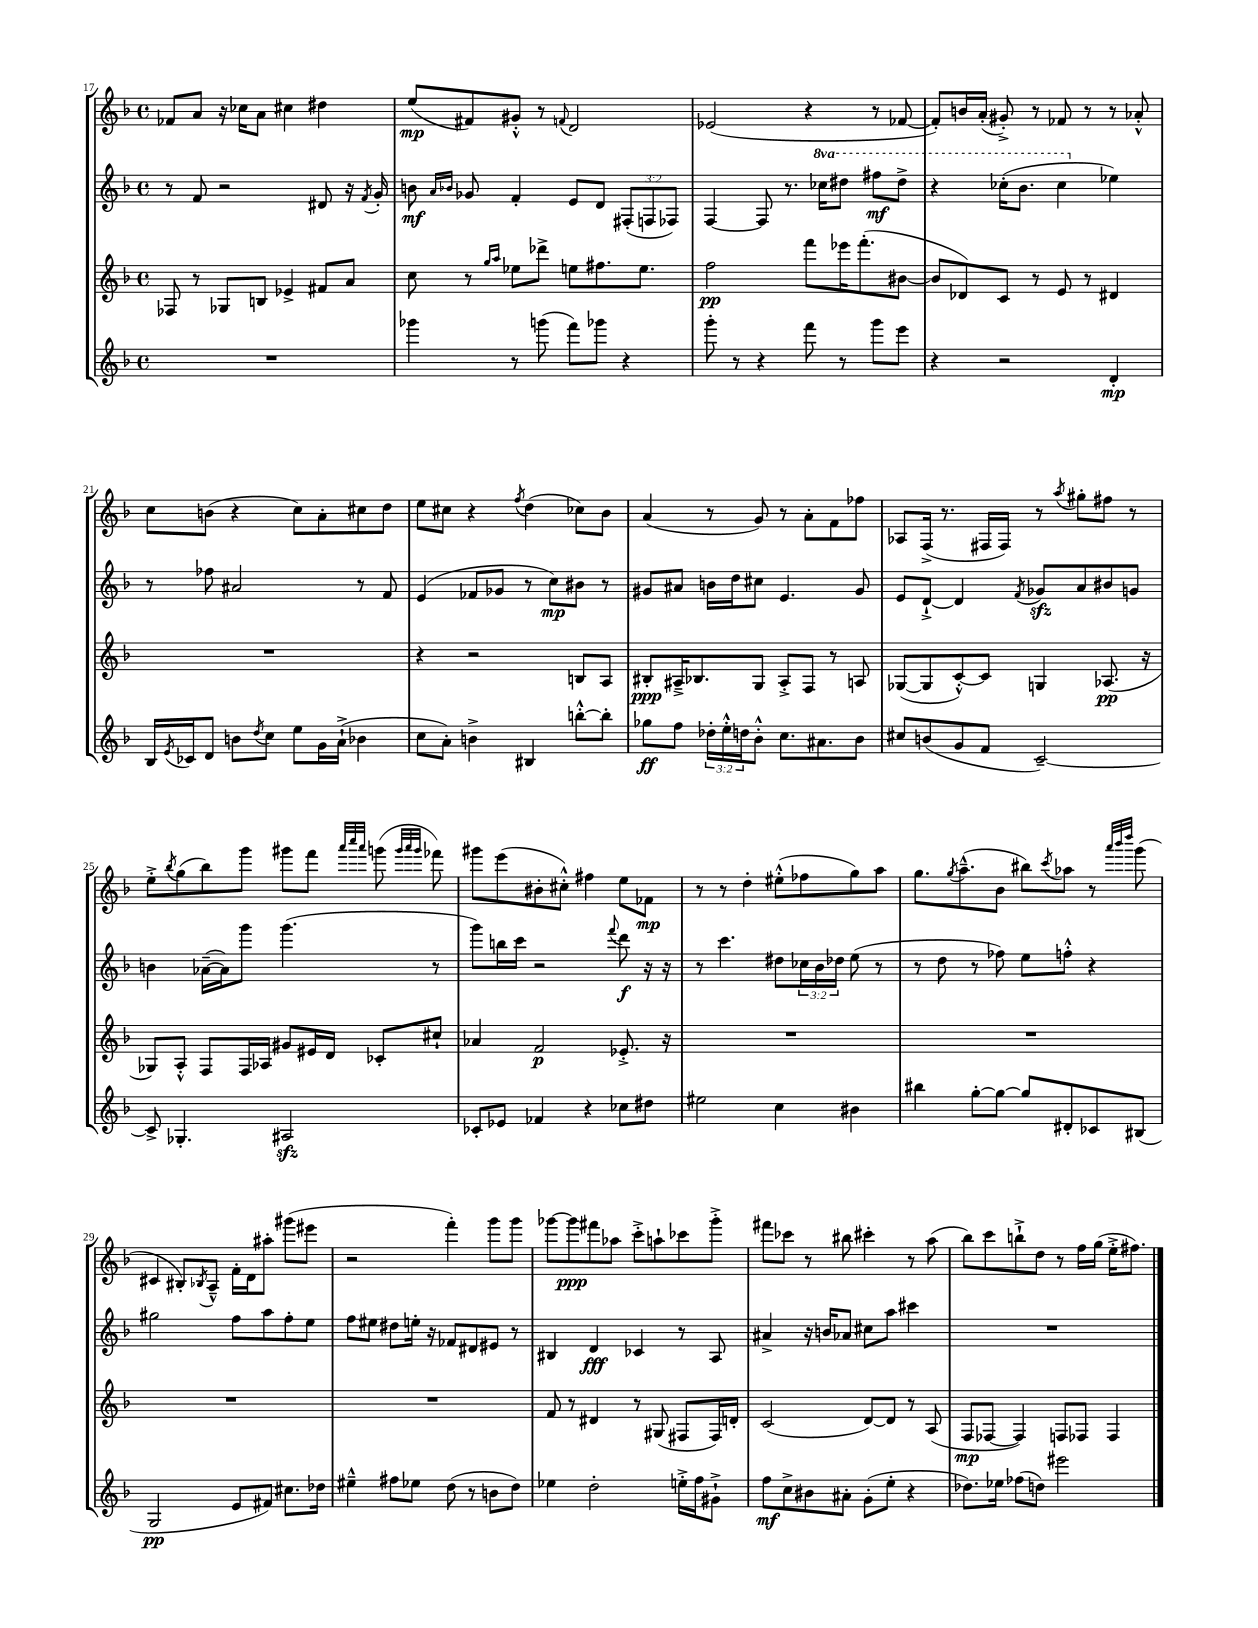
<<
\new StaffGroup <<
\new Staff = "s0" {
    \clef treble \key f \major \defaultTimeSignature \time 4/4
    fes'8 a'8 r16 ces''16 a'8 cis''4 dis''4 |
    e''8\mp( fis'8) gis'8-.-^ r8 \appoggiatura { f'8 } d'2 |
    ees'2( r4 r8 fes'8~ |
    fes'8-.) b'16 a'16-.( gis'8-.->) r8 fes'8 r8 r8 aes'8-.-^ |
    c''8 b'8( r4 c''8) a'8-. cis''8 d''8 |
    e''8 cis''8 r4 \acciaccatura { f''8 } d''4( ces''8) bes'8 |
    a'4( r8 g'8) r8 a'8-. f'8 fes''8 |
    aes8 f16->( r8. fis16 fis16) r8 \acciaccatura { a''8 } gis''8-. fis''8 r8 |
    e''8-.-> \acciaccatura { bes''8 } g''8( bes''8) g'''8 gis'''8 f'''8 \grace { a'''32 c''''32 a'''32 } g'''8( \grace { g'''32 a'''32 g'''32 } fes'''8) |
    gis'''8 e'''8( bis'8-. cis''8-.-^) fis''4 e''8 fes'8\mp |
    r8 r8 d''4-. eis''8-.-^( fes''8 g''8) a''8 |
    g''8. \acciaccatura { g''8 } a''8.---^( bes'8 bis''8) \acciaccatura { c'''8 } aes''8 r8 \grace { a'''32 bes'''32 d''''32 } g'''8( |
    cis'4 bis8-.) \acciaccatura { bes8 } a8---^ f'16-. d'16 ais''8-. gis'''8( eis'''8 |
    r2 f'''4-.) g'''8 g'''8 |
    ges'''8~ ges'''8\ppp fis'''8 aes''8 c'''8-.-> a''8-! ces'''8 ges'''8-.-> |
    fis'''8 ces'''8 r8 bis''8 cis'''4-. r8 a''8( |
    bes''8) c'''8 b''8-!-> d''8 r8 f''16 g''16( e''16-.-> fis''8.) \bar "|." |
}
\new Staff = "s1" {
    \clef treble \key f \major \defaultTimeSignature \time 4/4 \override Staff.TupletNumber.text = #tuplet-number::calc-fraction-text \set Staff.ottavationMarkups = #ottavation-simple-ordinals
    r8 f'8 r2 dis'8 r16 \acciaccatura { f'8 } g'16-. |
    b'8\mf \grace { a'16 bes'16 } ges'8 f'4-. e'8 d'8 \tuplet 3/2 { fis8-.( f8 fes8) } |
    f4~ f8 r8. \ottava #1 ces'''16 dis'''8 fis'''8\mf dis'''8-> |
    r4 ces'''16-.( bes''8. ces'''4 \ottava #0 ees''4) |
    r8 fes''8 ais'2 r8 f'8 |
    e'4( fes'8 ges'8 r8 c''8\mp) bis'8 r8 |
    gis'8 ais'8 b'16 d''16 cis''8 e'4. gis'8 |
    e'8 d'8~-!-> d'4 \acciaccatura { f'8 } ges'8\sfz a'8 bis'8 g'8 |
    b'4 aes'16~--( aes'16) g'''8 g'''4.( r8 |
    g'''8) b''16 c'''16 r2 \appoggiatura { f'''8 } d'''8\f r16 r16 |
    r8 c'''4. dis''8 \tuplet 3/2 { ces''16 bes'16 des''16 } e''8( r8 |
    r8 d''8 r8 fes''8) e''8 f''8-.-^ r4 |
    gis''2 f''8 a''8 f''8-. e''8 |
    f''8 eis''8 dis''8 e''16-. r16 fes'8 dis'8 eis'8 r8 |
    bis4 d'4\fff ces'4 r8 a8 |
    ais'4-> r16 b'16 aes'8 cis''8 a''8 cis'''4 |
    R1 \bar "|." |
}
\new Staff = "s2" {
    \clef treble \key f \major \defaultTimeSignature \time 4/4
    fes8 r8 ges8 b8 ees'4-> fis'8 a'8 |
    c''8 r8 \grace { g''16 a''16 } ees''8 des'''8-> e''8 fis''8. e''8. |
    f''2\pp f'''8 ees'''16 f'''8.-.( bis'8~ |
    bis'8 des'8) c'8 r8 e'8 r8 dis'4 |
    R1 |
    r4 r2 b8 a8 |
    bis8-.\ppp ais16---> bes8. g8 ais8-.-> f8 r8 a8 |
    ges8~( ges8 c'8~-.-^) c'8 g4 aes8.\pp( r16 |
    ges8) a8-.-^ f8 f16 aes16 gis'8 eis'16 d'16 ces'8-. cis''8-! |
    aes'4 f'2\p ees'8.-.-> r16 |
    R1 |
    R1 |
    R1 |
    R1 |
    f'8 r8 dis'4 r8 gis8( fis8 fis16) d'16-. |
    c'2( d'8~) d'8 r8 a8( |
    f8\mp fes8~ fes4) f8 fes8 fes4 \bar "|." |
}
\new Staff = "s3" {
    \clef treble \key f \major \defaultTimeSignature \time 4/4 \override Staff.TupletNumber.text = #tuplet-number::calc-fraction-text
    R1 |
    ges'''4 r8 g'''8( f'''8) ges'''8 r4 |
    g'''8-. r8 r4 f'''8 r8 g'''8 e'''8 |
    r4 r2 d'4-.\mp |
    bes16 \acciaccatura { e'8 } ces'16 d'8 b'8 \acciaccatura { d''8 } c''8 e''8 g'16 a'16-!->( bes'4 |
    c''8 a'8-.) b'4-> bis4 b''8~-.-^ b''8-. |
    ges''8\ff f''8 \tuplet 3/2 { des''16-. e''16-.-^ d''16 } bes'8-.-^ c''8. ais'8. bes'8 |
    cis''8 b'8( g'8 f'8 c'2~--) |
    c'8-> ges4.-. ais2\sfz |
    ces'8-. ees'8 fes'4 r4 ces''8 dis''8 |
    eis''2 c''4 bis'4 |
    bis''4 g''8~-. g''8~ g''8 dis'8-. ces'8 bis8( |
    g2\pp e'8 fis'8) cis''8. des''16 |
    eis''4---^ fis''8 ees''8 d''8( r8 b'8 d''8) |
    ees''4 d''2-. e''16-.-> f''16 gis'8-!-> |
    f''8\mf c''8-> bis'8 ais'8-. g'8-.( e''8-. r4 |
    des''8.) ees''16 fes''8( d''8) eis'''2 \bar "|." |
}
>>
>>
\layout { \context { \Score currentBarNumber = #17 } }
